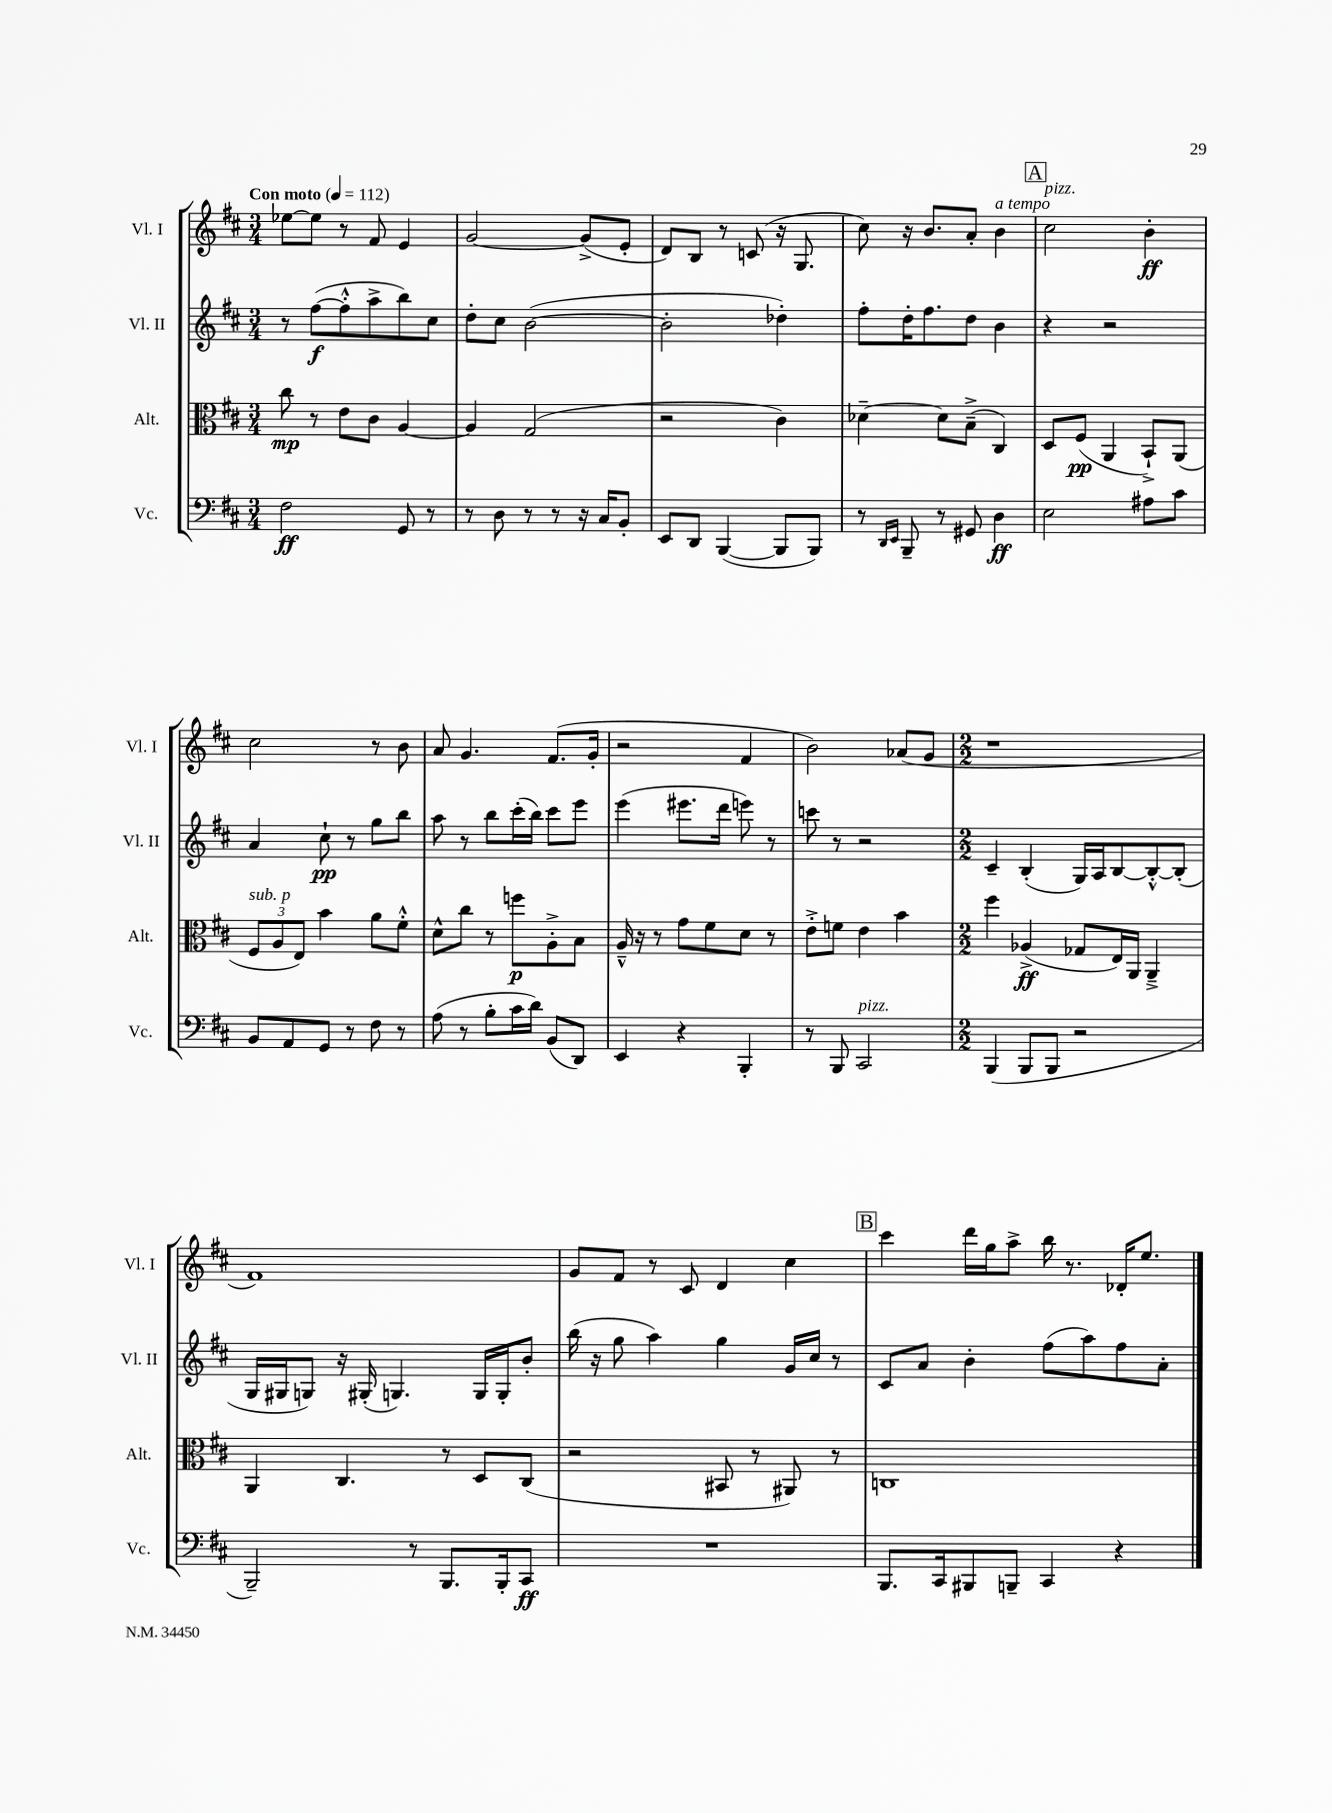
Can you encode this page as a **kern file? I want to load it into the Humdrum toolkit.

**kern	**kern	**kern	**kern
*staff4	*staff3	*staff2	*staff1
*clefF4	*clefC3	*clefG2	*clefG2
*k[f#c#]	*k[f#c#]	*k[f#c#]	*k[f#c#]
*M3/4	*M3/4	*M3/4	*M3/4
*MM112	*MM112	*MM112	*MM112
2F#\	8cc#\	8r	[8ee-\L
.	8r	([8ff#\L	8ee-\]J
.	8e\L	8ff#'^^\]	8r
.	8c#\J	8aa^\	8f#/
8GG/	[4A/	8bb\)	4e/
8r	.	8cc#\J	.
=	=	=	=
8r	4A/]	8dd'\L	[2g/
8D\	.	8cc#\J	.
8r	(2G/	([2b\	.
8r	.	.	.
16r	.	.	(8g^/]L
16C#/LK	.	.	.
8BB'/J	.	.	8e'/J
=	=	=	=
8EE/L	2r	2b'\]	8d/L)
8DD/J	.	.	8B/J
([4BBB/	.	.	8r
.	.	.	(8c/
8BBB/]L	4c#\)	4dd-'\)	16r
.	.	.	8.G/
8BBB/J)	.	.	.
=	=	=	=
8r	[4d-~\	8ff#'\L	8cc#\)
16qqDD/LL	.	.	.
16qqEE/JJ	.	.	.
8BBB~/	.	16dd'\K	16r
.	.	8.ff#\	8.b/L
8r	8d-\]L	.	.
8GG#/	(8B~^\J	8dd\J	8a'/J
4D\	4C#/)	4b\	4b\
=	=	=	=
2E\	8D/L	4r	2cc#\
.	(8F#/J	.	.
.	4AA/	2r	.
8A#\L	8BB`^/L)	.	4b'\
8c#\J	(8AA/J	.	.
=	=	=	=
8BB/L	12F#/L	4a/	2cc#\
.	12A/	.	.
8AA/	.	.	.
.	12E/J)	.	.
8GG/J	4b\	8cc#`\	.
8r	.	8r	.
8F#\	8a\L	8gg\L	8r
8r	8f#'^^\J	8bb\J	8b\
=	=	=	=
(8A\	8d^^\L	8aa\	8a/
8r	8cc#\J	8r	4.g/
8B'\L	8r	8bb\L	.
16c#\L	8ff\L	(16ccc#'\L	.
16d\JJ)	.	16bb\JJ)	.
(8BB/L	8A'^\	8ccc#\L	(8.f#/L
8DD/J)	8B\J	8eee\J	.
.	.	.	16g'/Jk
=	=	=	=
4EE/	16A~^^/	(4eee\	2r
.	16r	.	.
.	8r	.	.
4r	8g\L	8.eee#\L	.
.	8f#\	.	.
.	.	16ddd\Jk	.
4BBB'/	8d\J	8eee\)	4f#/
.	8r	8r	.
=	=	=	=
8r	8e'^\L	8ccc\	2b\)
8BBB/	8f\J	8r	.
2CC#/	4e\	2r	.
.	4b\	.	(8a-/L
.	.	.	8g/J
=	=	=	=
*M2/2	*M2/2	*M2/2	*M2/2
(4BBB/	4ff#\	4c#~/	1r
8BBB/L	(4A-^/	(4B'/	.
8BBB/J	.	.	.
2r	8G-/L	16G/LL)	.
.	.	16A/J	.
.	16E/L)	[8B/	.
.	16AA/JJ	.	.
.	4AA~^/	8B'^^/_	.
.	.	(8B'/]J	.
=	=	=	=
2BBB~/)	4AA/	16G/LL	1f#)
.	.	16G#/J	.
.	.	8G/J)	.
.	4.C#/	16r	.
.	.	(16G#'/	.
.	.	4.G/)	.
8r	.	.	.
8.BBB/L	8r	.	.
.	8D/L	16G/LL	.
16BBB'/k	.	16G'/J	.
8CC#/J	(8C#/J	8b'/J	.
=	=	=	=
1r	2r	(16bb\	8g/L
.	.	16r	.
.	.	8gg\	8f#/J
.	.	4aa\)	8r
.	.	.	8c#/
.	8BB#/	4gg\	4d/
.	8r	.	.
.	8AA#/)	16g/LL	4cc#\
.	.	16cc#/JJ	.
.	8r	8r	.
=	=	=	=
8.BBB/L	1C	8c#/L	4ccc#\
.	.	8a/J	.
16CC#/k	.	.	.
8BBB#/	.	4b'\	16ddd\LL
.	.	.	16gg\J
8BBB~/J	.	.	8aa^\J
4CC#/	.	(8ff#\L	16bb\
.	.	.	8.r
.	.	8aa\)	.
4r	.	8ff#\	16d-'/LK
.	.	.	8.ee/J
.	.	8a'\J	.
==	==	==	==
*-	*-	*-	*-
